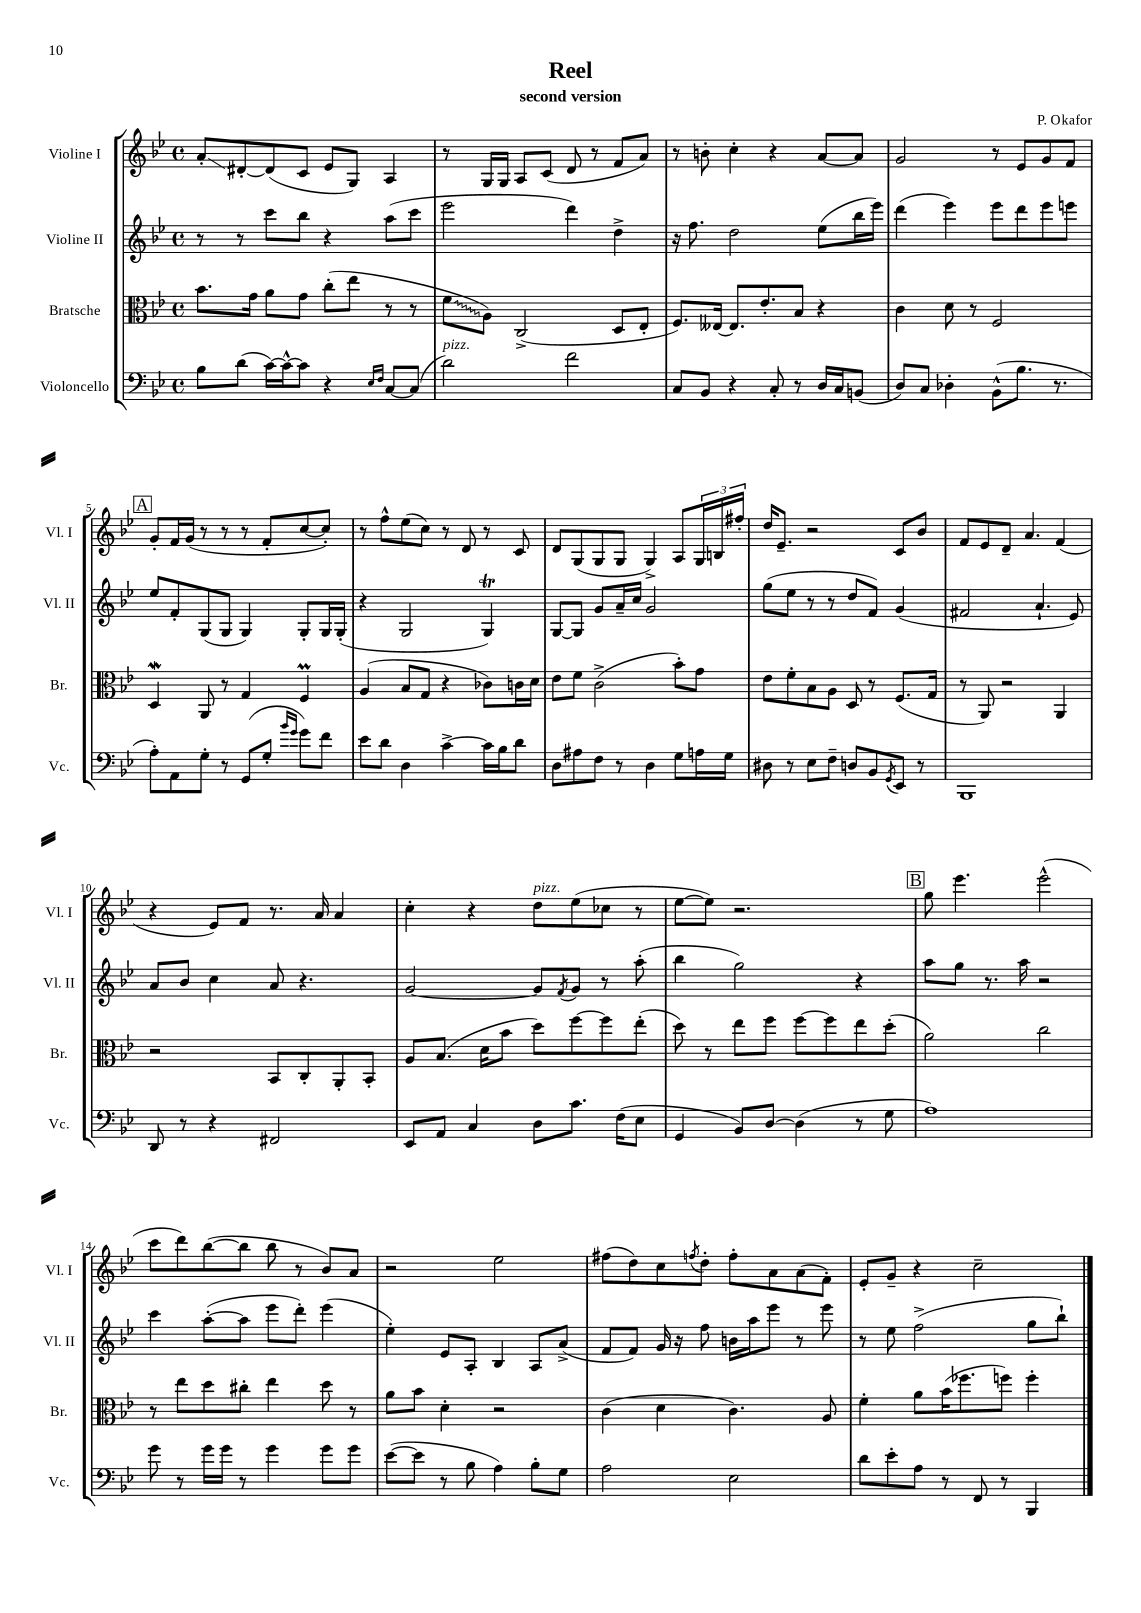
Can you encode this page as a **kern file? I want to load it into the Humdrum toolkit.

**kern	**kern	**kern	**kern
*staff4	*staff3	*staff2	*staff1
*clefF4	*clefC3	*clefG2	*clefG2
*k[b-e-]	*k[b-e-]	*k[b-e-]	*k[b-e-]
*M4/4	*M4/4	*M4/4	*M4/4
*met(c)	*met(c)	*met(c)	*met(c)
8B-	8.b-	8r	8a'
(8d	.	8r	[8d#'
.	16g	.	.
[16c)	8a	8ccc	(8d#]
16c^^_	.	.	.
8c]	8g	8bb-	8c
4r	(8cc'	4r	8e-
.	8ee-	.	8G)
16qqE-	.	.	.
16qqF	.	.	.
[8C	8r	(8aa	4A
(8C]	8r	8ccc	.
=	=	=	=
2d)	8f	2eee-	8r
.	8A)	.	16G
.	.	.	16G
.	(2C^	.	8A
.	.	.	(8c
2f	.	4ddd)	8d
.	.	.	8r
.	8D	4dd^	8f
.	8E-'	.	8a)
=	=	=	=
8C	8.F)	16r	8r
.	.	8.ff	.
8BB-	.	.	8b'
.	[16E--	.	.
4r	8.E--]	2dd	4cc'
.	8.e-'	.	.
8C'	.	.	4r
8r	8B-	.	.
16D	4r	(8ee-	[8a
16C	.	.	.
(8BB	.	16bb-	8a]
.	.	16eee-)	.
=	=	=	=
8D)	4c	(4ddd	2g
8C	.	.	.
4D-'	8d	4eee-)	.
.	8r	.	.
(8BB-^^	2F	8eee-	8r
8.B-	.	8ddd	8e-
.	.	8eee-	8g
8.r	.	.	.
.	.	8eee	8f
=	=	=	=
8A')	4D	8ee-	8g'
8AA	.	8f'	16f
.	.	.	(16g
8G'	8AA	(8G	8r
8r	8r	8G	8r
(8GG	4G	4G)	8r
8G'	.	.	8f'
16qqb-	.	.	.
16qqg	.	.	.
8g)	4F	8G'	[8cc
8f	.	16G	8cc'])
.	.	(16G'	.
=	=	=	=
8e-	(4A	4r	8r
8d	.	.	8ff^^
4D	8B-	2G	(8ee-
.	8G	.	8cc)
[4c^	4r	.	8r
.	.	.	8d
16c]	8c-)	4G)	8r
16B-	.	.	.
8d	16c	.	8c
.	16d	.	.
=	=	=	=
8D	8e-	[8G	8d
8A#	8f	8G]	(8G
8F	(2c^	8g	8G
8r	.	16a~	8G
.	.	16cc	.
4D	.	2g	4G^)
8G	8b-')	.	8A
16A	8g	.	24G
.	.	.	24B
16G	.	.	.
.	.	.	24ff#'
=	=	=	=
8D#	8e-	(8gg	16dd
.	.	.	8.e-~
8r	8f'	8ee-	.
8E-	8B-	8r	2r
8F~	8A	8r	.
8D	8D	8dd	.
8BB-	8r	8f)	.
8qGG	.	.	.
8EE-	(8.F	(4g	8c
8r	.	.	8b-
.	16G	.	.
=	=	=	=
1BBB-	8r	2f#	8f
.	8AA)	.	8e-
.	2r	.	8d~
.	.	.	4.a
.	.	4.a`	.
.	4AA	.	(4f
.	.	8e-)	.
=	=	=	=
8DD	2r	8a	4r
8r	.	8b-	.
4r	.	4cc	8e-)
.	.	.	8f
2FF#	8BB-	8a	8.r
.	8C'	4.r	.
.	.	.	16a
.	8AA'	.	4a
.	8BB-'	.	.
=	=	=	=
8EE-	8A	[2g	4cc'
8AA	(8.B-	.	.
4C	.	.	4r
.	16d	.	.
.	8b-	.	.
8D	8dd)	8g]	8dd
.	.	8qf	.
8.c	[8ff	8g	(8ee-
.	8ff]	8r	8cc-
(16F	.	.	.
8E-	(8ee-'	(8aa'	8r
=	=	=	=
4GG	8dd)	4bb-	[8ee-
.	8r	.	8ee-])
8BB-)	8ee-	2gg)	2.r
[8D	8ff	.	.
(4D]	[8ff	.	.
.	8ff]	.	.
8r	8ee-	4r	.
8G	(8dd'	.	.
=	=	=	=
1A)	2a)	8aa	8gg
.	.	8gg	4.eee-
.	.	8.r	.
.	.	16aa	.
.	2cc	2r	(2eee-^^
=	=	=	=
8g	8r	4ccc	8ccc
8r	8ee-	.	8ddd)
16g	8dd	([8aa'	([8bb-
16g	.	.	.
8r	8cc#'	8aa]	8bb-]
4g	4ee-	8eee-	8bb-
.	.	8ddd')	8r
8g	8dd	(4eee-	8b-)
8g	8r	.	8a
=	=	=	=
([8e-	8a	4ee-')	2r
8e-]	8b-	.	.
8r	4d'	8e-	.
8B-	.	8A'	.
4A)	2r	4B-	2ee-
8B-'	.	8A	.
8G	.	(8a^	.
=	=	=	=
2A	(4c	8f	(8ff#
.	.	8f)	8dd)
.	4d	16g	8cc
.	.	16r	.
.	.	.	8qff
.	.	8ff	8dd'
2E-	4.c)	16b	8ff'
.	.	16aa	.
.	.	8eee-	8a
.	.	8r	(8a
.	8A	8eee-	8f')
=	=	=	=
8d	4f'	8r	8e-'
8e-'	.	8ee-	8g~
8A	8a	(2ff^	4r
8r	(16b-	.	.
.	8.ff-	.	.
8FF	.	.	2cc~
8r	8ff)	.	.
4BBB-	4ff'	8gg	.
.	.	8bb-`)	.
==	==	==	==
*-	*-	*-	*-
